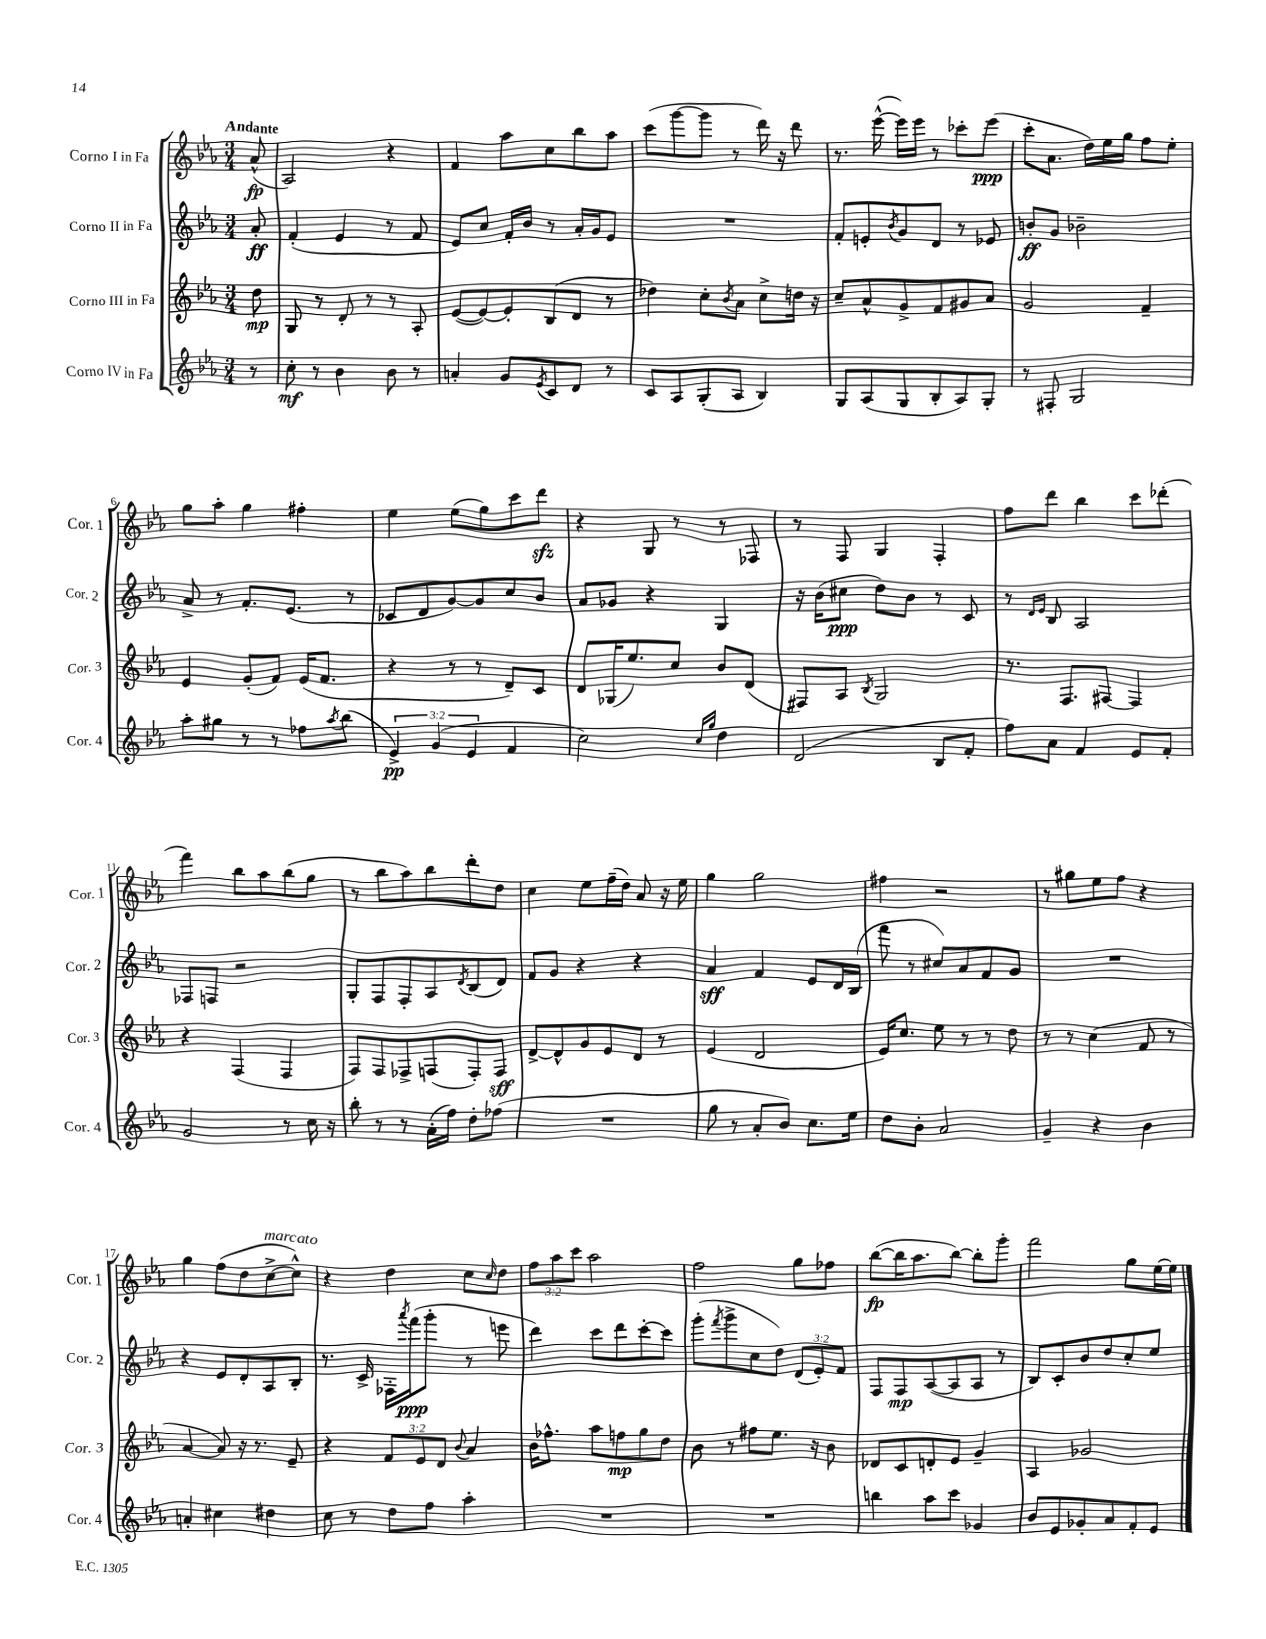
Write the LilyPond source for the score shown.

<<
\new StaffGroup <<
\new Staff = "s0" \with { instrumentName = "Corno I in Fa" shortInstrumentName = "Cor. 1" } {
    \clef treble \key ees \major \numericTimeSignature \time 3/4 \override Staff.TupletNumber.text = #tuplet-number::calc-fraction-text \partial 8 \tempo "Andante"
    aes'8-^\fp( |
    aes2) r4 |
    f'4 aes''8 c''8 bes''8 aes''8 |
    c'''8( g'''8~ g'''8 r8 d'''16) r16 d'''8 |
    r8. ees'''16~-^( ees'''16) ees'''16 r8 ces'''8-. ees'''8\ppp( |
    c'''8-. aes'8. d''16) ees''16 g''16 f''8 ees''8-. |
    g''8 aes''8-. g''4 fis''4-. |
    ees''4 ees''8( g''8) c'''8 d'''8\sfz |
    r4 g8 r8 r8 fes8 |
    r8 f8 g4 f4-. |
    f''8 d'''8 bes''4 c'''8 des'''8-.( |
    f'''4) bes''8 aes''8 bes''8( g''8 |
    r8 bes''8 aes''8) bes''8 d'''8-. d''8 |
    c''4 ees''8 f''16--( d''16) aes'8 r16 ees''16 |
    g''4 g''2 |
    fis''4 r2 |
    r8 gis''8 ees''8 f''8 r4 |
    g''4 f''8( d''8 c''8~->^\markup { \italic "marcato" } c''8-^) |
    r4 d''4 c''8 \grace { c''16 } d''8 |
    \tuplet 3/2 { f''8 aes''8 c'''8 } aes''2 |
    f''2 g''8 fes''8 |
    bes''8~\fp( bes''16 aes''8. bes''8~) bes''8-. g'''8-. |
    f'''2 g''8 ees''16~ ees''16 \bar "|." |
}
\new Staff = "s1" \with { instrumentName = "Corno II in Fa" shortInstrumentName = "Cor. 2" } {
    \clef treble \key ees \major \numericTimeSignature \time 3/4 \override Staff.TupletNumber.text = #tuplet-number::calc-fraction-text \partial 8
    aes'8-.\ff |
    f'4-.( ees'4 r8 f'8 |
    ees'8) c''8 f'16-. bes'16 r8 aes'16-. g'16 ees'8 |
    R2. |
    f'8-. e'8-. \acciaccatura { bes'8 } g'8 d'8 r8 ees'8 |
    b'8-.\ff g'8 bes'2-- |
    aes'8-> r8 f'8.-. ees'8.( r8 |
    ces'8 d'8 g'8~) g'8 c''8 bes'8 |
    aes'8 ges'8 r4 g4 |
    r16 bes'16( cis''8\ppp d''8) bes'8 r8 c'8 |
    r8 \grace { d'16 ees'16 } bes8 aes2 |
    fes8 f8 r2 |
    g8-. f8 f8-. aes8 \acciaccatura { d'8 } bes8( d'8) |
    f'8 g'8 r4 r4 |
    aes'4\sff f'4 ees'8 d'16 bes16( |
    f'''8 r8 cis''8) aes'8 f'8 g'8 |
    R2. |
    r4 ees'8 d'8-. aes8 bes8-. |
    r8. c'16-> fes16-. \acciaccatura { aes'''8 } f'''16\ppp( g'''8-. r8 e'''8 |
    d'''4) c'''8 d'''8 c'''8~-. c'''8 |
    g'''8-.( \acciaccatura { f'''8 } g'''8-> c''8 d''8) \tuplet 3/2 { d'8( ees'8-.) f'8 } |
    f8 f8\mp aes8~( aes8 aes8 r8 |
    bes8) c'8-. bes'8 d''8 c''8-. ees''8 \bar "|." |
}
\new Staff = "s2" \with { instrumentName = "Corno III in Fa" shortInstrumentName = "Cor. 3" } {
    \clef treble \key ees \major \numericTimeSignature \time 3/4 \override Staff.TupletNumber.text = #tuplet-number::calc-fraction-text \partial 8
    d''8\mp |
    g8 r8 d'8-. r8 r8 aes8-. |
    ees'8~( ees'8~) ees'8-. bes8( d'8 r8 |
    des''4) c''8-. \acciaccatura { bes'8 } aes'8 c''8-> d''16 r16 |
    c''8-- aes'8-^ g'8-> f'8 gis'8 aes'8 |
    g'2 f'4-- |
    ees'4 g'8-.( f'8) ees'16( f'8. |
    r4 r8 r8 d'8--) c'8 |
    d'8 ges16( ees''8.) c''8 bes'8 d'8( |
    fis8) aes8 \acciaccatura { bes8 } g2 |
    r8. f8. fis8~ fis4 |
    r4 f4( f4 |
    f8) f8 fes8-> f8( f8-.) f8\sff |
    d'8~-> d'8-^ g'8 ees'8 d'8 r8 |
    ees'4( d'2 |
    ees'16) c''8. ees''8 r8 r8 d''8 |
    r8 r8 c''4( f'8 r8 |
    aes'4~ aes'8) r16 r8. ees'8-- |
    r4 \tuplet 3/2 { f'8 ees'8 d'8 } \appoggiatura { bes'8 } aes'4 |
    bes'16 fes''8.-^ aes''8 f''8\mp g''8 d''8 |
    bes'8 r8 fis''8 ees''8. r16 bes'8 |
    des'8 c'8 d'8-. ees'8 g'4-- |
    aes4 ges'2 \bar "|." |
}
\new Staff = "s3" \with { instrumentName = "Corno IV in Fa" shortInstrumentName = "Cor. 4" } {
    \clef treble \key ees \major \numericTimeSignature \time 3/4 \override Staff.TupletNumber.text = #tuplet-number::calc-fraction-text \partial 8
    r8 |
    c''8-.\mf r8 bes'4 bes'8 r8 |
    a'4-. g'8 \acciaccatura { ees'8 } c'8 d'8 r8 |
    c'8 aes8 g8-.( aes8 bes4) |
    g8 aes8( g8 bes8-. aes8) g8-. |
    r8 fis8-. g2 |
    aes''8-. gis''8 r8 r8 fes''8 \acciaccatura { aes''8 } bes''8( |
    \tuplet 3/2 { ees'4->\pp) g'4( ees'4 } f'4 |
    c''2) \grace { c''16 g''16 } d''4 |
    d'2( bes8 f'8-. |
    f''8) aes'8 f'4 ees'8 f'8-. |
    g'2 r8 c''16 r16 |
    bes''8-. r8 r8 aes'16-.( f''16) d''8-. fes''8( |
    R2. |
    g''8 r8 aes'8-. bes'8) c''8. ees''16 |
    d''8 bes'8-. aes'2 |
    g'4-- r4 bes'4 |
    a'4-. cis''4 dis''4 |
    c''8 r8 d''8 f''8 aes''4-. |
    R2. |
    R2. |
    b''4 aes''8 c'''8 ges'4 |
    bes'8 ees'8 ges'8-. aes'8 f'8-. ees'8 \bar "|." |
}
>>
>>
